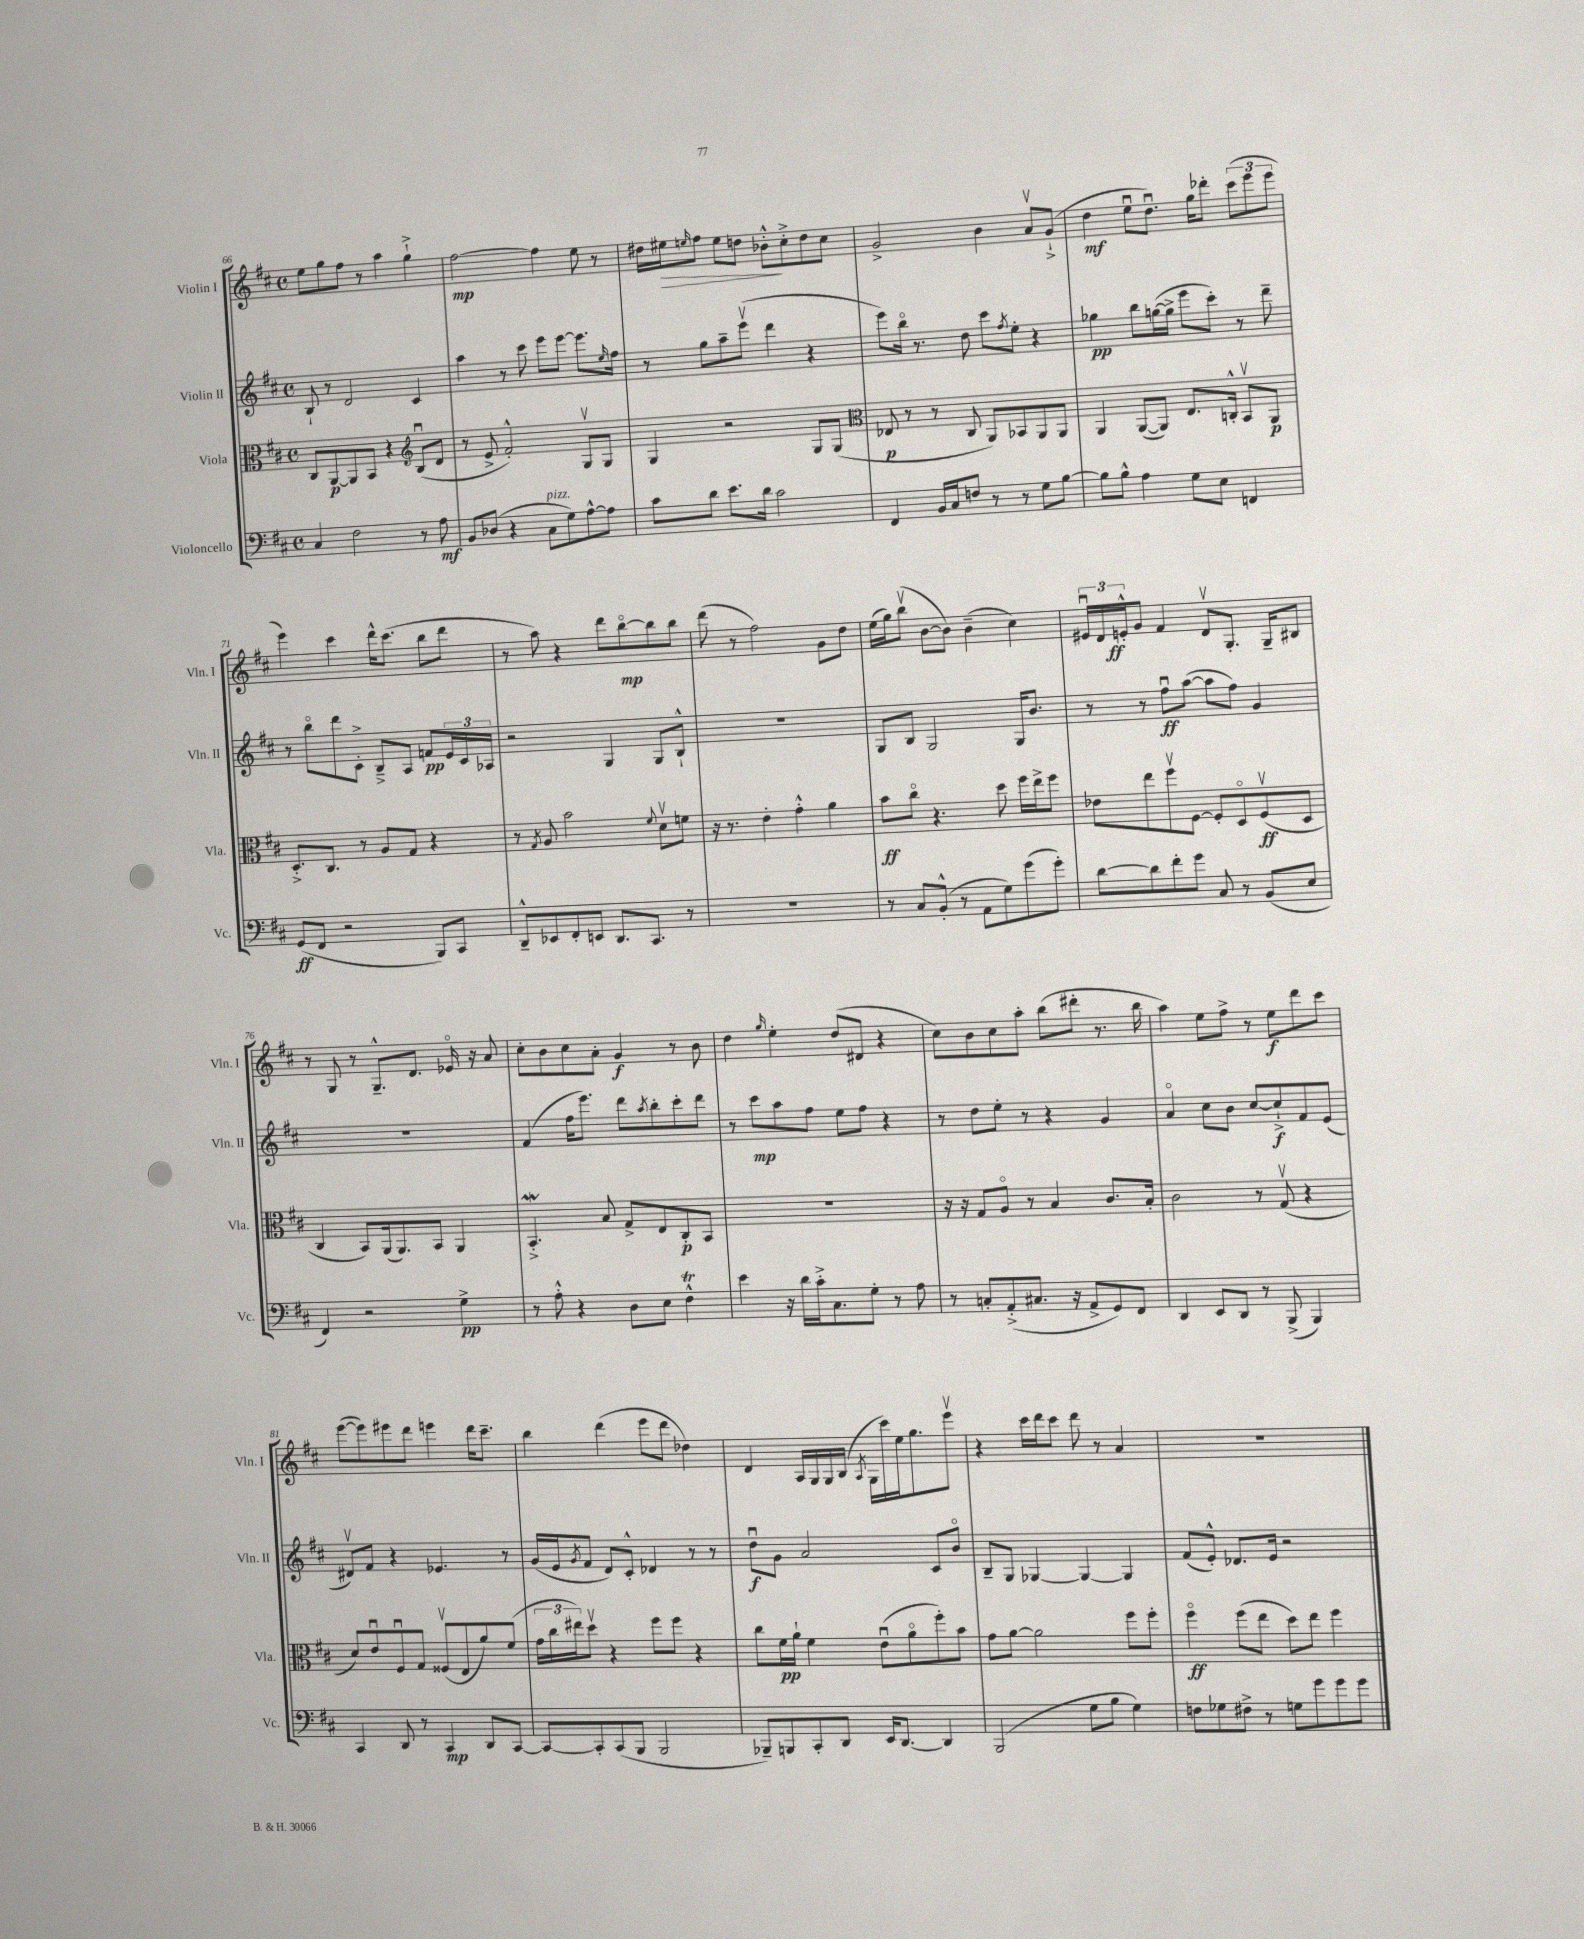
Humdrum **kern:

**kern	**kern	**kern	**kern
*staff4	*staff3	*staff2	*staff1
*clefF4	*clefC3	*clefG2	*clefG2
*k[f#c#]	*k[f#c#]	*k[f#c#]	*k[f#c#]
*M4/4	*M4/4	*M4/4	*M4/4
*met(c)	*met(c)	*met(c)	*met(c)
4C#	8C#	8B`	8ee
.	[8AA	8r	8gg
2F#	8AA]	2d	8ff#
.	8BB	.	8r
.	4r	.	4aa
*	*clefG2	*	*
8r	(8Bu	4c#	4gg`^
8A	8d	.	.
=	=	=	=
8BB	8r	4aa	[2ff#
(8D-	8e^	.	.
4r	2f#'^^)	8r	.
.	.	8ccc#	.
8C#	.	8eee	4ff#]
8G)	.	[8eee	.
[8A^^	8Gv	8.eee]	8ee
8A]	8G	.	8r
.	.	16qqee	.
.	.	16ff#	.
=	=	=	=
8c#	4G	8r	16dd#
.	.	.	16ee#
.	.	.	16qqee
8d	.	8gg	8ff#
8.e	2r	8aa~	8ee
.	.	(8eeev	8dd
16d	.	.	.
2c#	.	4ddd	8b-'^^
.	.	.	8cc#'^
.	8G	4r	8dd
.	(8G	.	8cc#
=	=	=	=
*	*clefC3	*	*
4FF#	8E-	8eee)	2g^
.	8r	16bbo	.
.	.	8.r	.
16BB	8r	.	.
16C#	.	.	.
8F	8C#	8dd	.
8r	8AA)	8ccc#	4b
.	.	8qff#	.
8r	8BB-	8ee'	.
8G	8AA	4r	8av
[8B	8AA	.	(8g`^
=	=	=	=
8B]	4AA	4gg-	4dd
8B^^	.	.	.
4A	([8AA	8bb	8eeu
.	8AA])	([16gg	8.ddu)
.	.	16gg^]	.
8G	8.E	8eee	.
.	.	.	16gg
8E	.	8ccc#')	8ddd-'
.	16C'^^	.	.
4FF	8BBv	8r	(12ccc#
.	.	.	12eee
.	8AA	8ddd~	.
.	.	.	12eee
=	=	=	=
(8GG	8.D'^	8r	4eee)
8FF#	.	8bbo	.
.	8.C#	.	.
2r	.	8ddd	4ccc#
.	8r	8c#'^	.
.	8A	8B~^	16ddd^^
.	.	.	(8.ccc#
.	8G	8A	.
8BBB)	4r	8f	8bb
8CC#	.	24e	8ddd
.	.	24c#	.
.	.	24A-	.
=	=	=	=
8DD~^^	8r	2r	8r
.	8qG	.	.
8EE-	8A	.	8aa)
8FF#'	2b	.	4r
8EE	.	.	.
8.DD	.	4G	8ddd
.	.	.	[8bbo
8.CC#	.	.	.
.	8qqf#	.	.
.	8dv	8G	8bb]
8r	8f	8B`^^	8bb
=	=	=	=
1r	16r	1r	(8ddd
.	8.r	.	.
.	.	.	8r
.	4e'	.	2ff#)
.	4g'^^	.	.
.	4a	.	8g
.	.	.	8dd
=	=	=	=
8r	8b	8G	(16ee
.	.	.	16gg)
8C#	8cc#o	8B	(8bbv
(8BB'^^	4.r	2G	[8b
8r	.	.	8b])
8AA	.	.	(4b~
8G)	8dd	.	.
(8g	16ff#	16G	4cc#)
.	16ee^	8.b	.
8g')	8ff#	.	.
=	=	=	=
[8d	8e-	8r	24e#u
.	.	.	24d
.	.	.	24e'^^
8d]	8ee	8r	8g
8f#'	8ff#v	8ff#u	4f#
8g	[8F#	([8aa	.
8C#	8F#']	8aa]	8dv
8r	8Do	8ff#)	8.G'
(8BB	(8F#v	4g	.
.	.	.	16G~
8E	8D	.	8B#
=	=	=	=
4FF#)	4C#	1r	8r
.	.	.	8G
2r	8BB)	.	8r
.	(16AA	.	8.G~^^
.	8.AA)	.	.
.	.	.	8.d
.	8BB	.	.
4G^	4AA	.	16e-o
.	.	.	16r
.	.	.	8a
=	=	=	=
8r	4.BB'^	(4f#	8cc#'
8A'^^	.	.	8b
4r	.	16ff#	8cc#
.	.	8.eee)	.
.	8B	.	8a'
8D	8G^	8ddd	4g
.	.	8qaa	.
8E	8E	8bb'	.
4F#^^	8C#'	8ccc#'	8r
.	8BB	8ddd	8b
=	=	=	=
4e	1r	8r	4dd
.	.	8ccc#	.
.	.	.	16qqgg
16r	.	8aa	4ee'
16d	.	.	.
16c#'^	.	8ff#	.
8.C#	.	.	.
.	.	8ee	(8dd
8G'	.	8ff#	8d#
8r	.	4r	4r
8A	.	.	.
=	=	=	=
8r	16r	8r	8cc#)
.	16r	.	.
8C'	8G	8dd	8b
(8AA'^	8Ao	8ee'	8cc#
8.C#	8r	8r	8aa'
.	4B	4r	(8bb
16r	.	.	.
8AA^	.	.	8ddd#'
8GG)	8.c#	4g	8.r
8FF#	.	.	.
.	16B'	.	16bb
=	=	=	=
4DD	2c#	4ao	4aa)
8EE	.	8cc#	8ee
8DD	.	8b	8ff#^
8r	8r	[8cc#	8r
(8BBB^	(8Gv	8cc#`^]	8ee
4BBB)	4r	8f#	8ddd
.	.	(8e	8ccc#
=	=	=	=
4CC#	8d)	8d#v)	([8eee
.	8eu	8f#	8eee])
8DD	8F#u	4r	8eee#
8r	8G	.	8ddd
4CC#	(8F##v	4.e-	4eee
.	8E	.	.
8DD	8a)	.	16ddd
.	.	.	8.ccc#~
[8CC#	(8f#	8r	.
=	=	=	=
8CC#_	24g	(16g	4bb
.	24cc#	.	.
.	.	16e	.
.	24ee#)	.	.
.	.	8qg	.
8CC#']	8ddv	8f#	.
(8CC#	4r	8d)	(4ddd
8BBB	.	8c#'^^	.
2BBB	8ff#	4d-	8eee
.	8ff#	.	8ddd
.	4r	8r	4dd-)
.	.	8r	.
=	=	=	=
8BBB-~)	8cc#	8ddu	4d
8BBB	16f#	8g	.
.	16a`	.	.
8CC#'	4f#	2a	16A
.	.	.	16G
8DD	.	.	16G
.	.	.	(16B
.	.	.	8qA
16EE	(8eu	.	16G
[8.DD	.	.	16ccc#)
.	8ao	.	16ee
.	.	.	8.gg
4DD]	8ff#')	8c#	.
.	8b	8bo	8eeev
=	=	=	=
(2BBB	8g	8B~	4r
.	[8a	8G	.
.	2a]	[4G-	16ccc#
.	.	.	16ddd
.	.	.	8ccc#
8G	.	4G-_	8ddd
8B	.	.	8r
4G)	8ff#	4G-]	4a
.	8ff#'	.	.
=	=	=	=
8F	4ff#o	(8f#	1r
8G-	.	8e'^^)	.
8F#^	(8ff#	8.d-	.
8r	8ee	.	.
.	.	16e	.
8G	8dd)	2r	.
8g	8ee	.	.
8g	4ff#	.	.
8g	.	.	.
==	==	==	==
*-	*-	*-	*-
